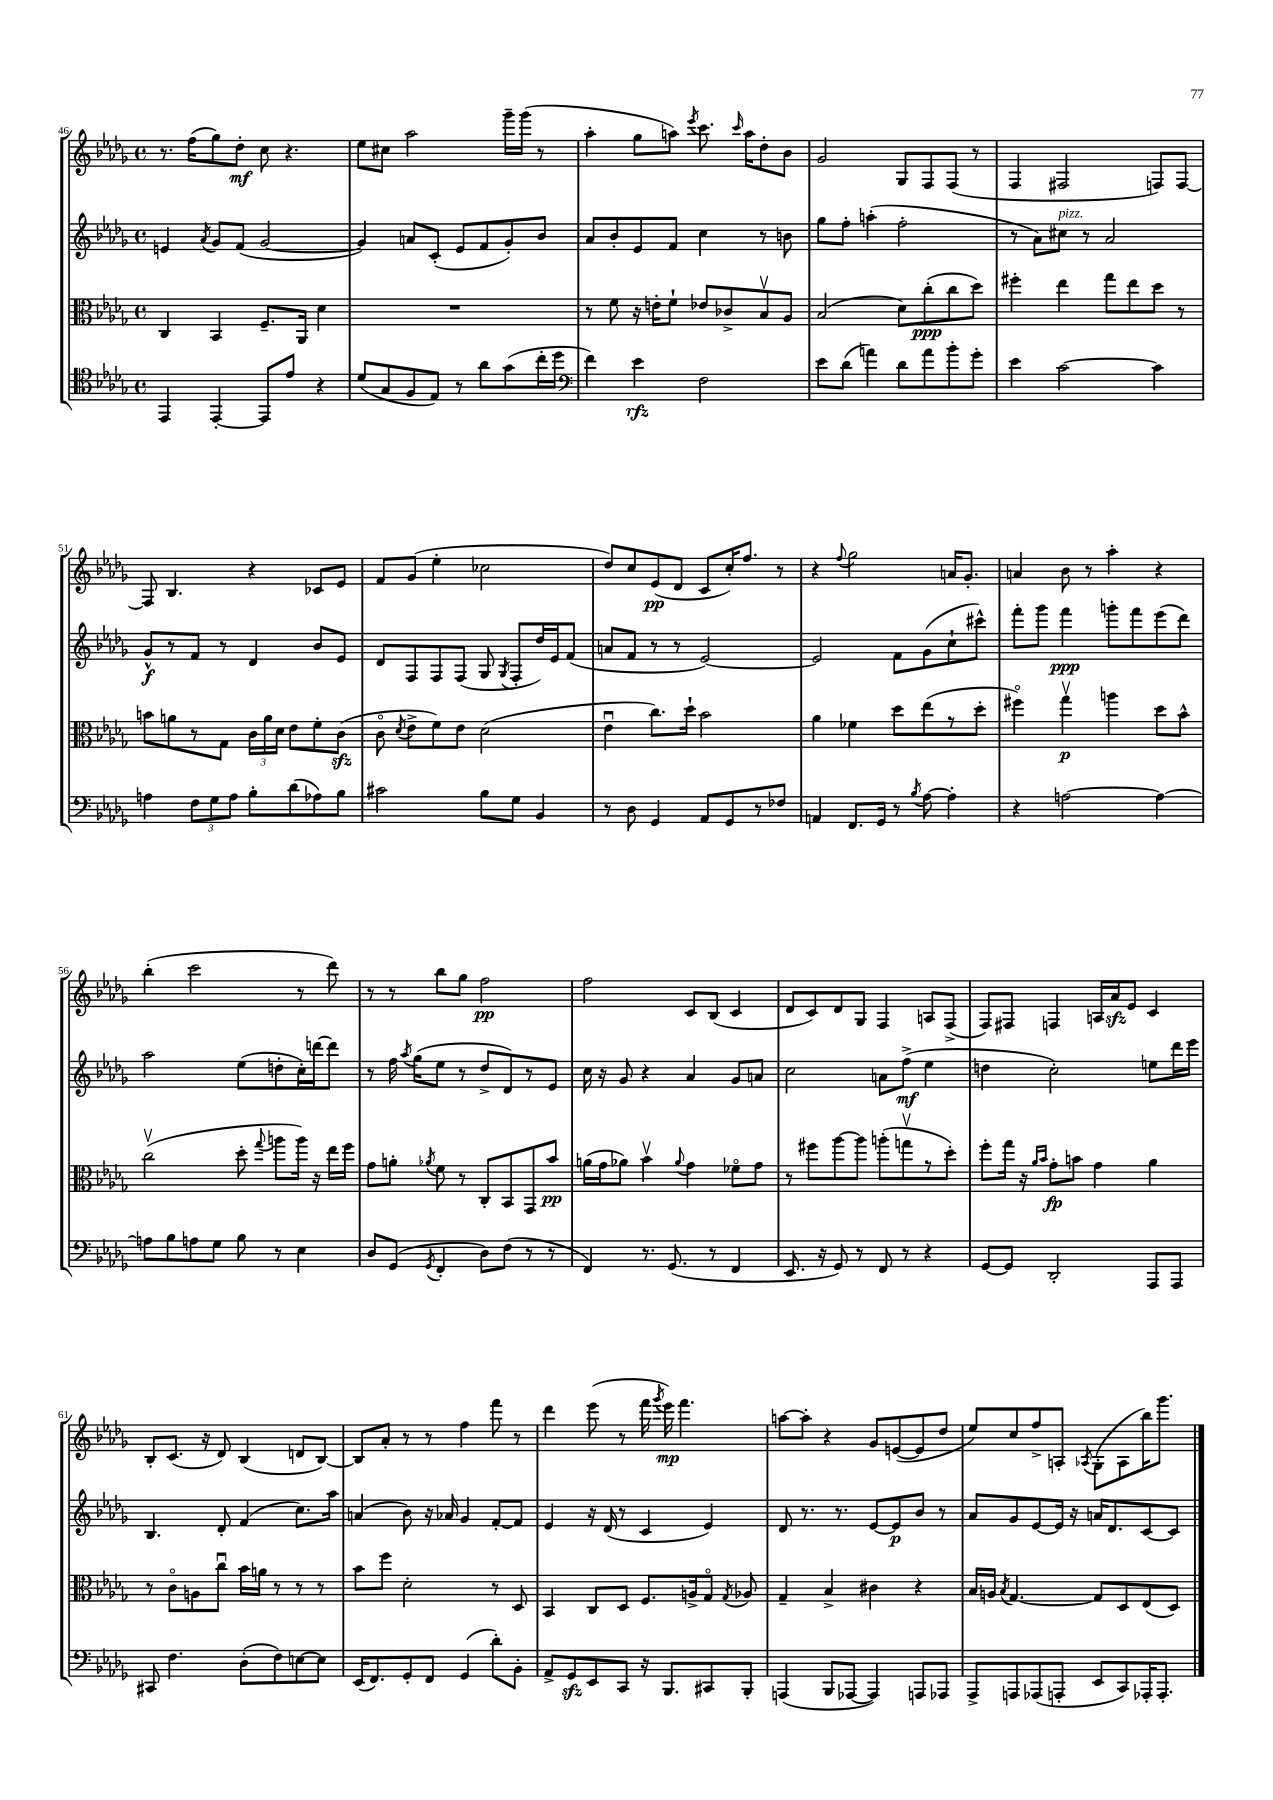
<<
\new StaffGroup <<
\new Staff = "s0" {
    \clef treble \key des \major \defaultTimeSignature \time 4/4
    \autoBeamOff r8. f''16[( ges''8) des''8]-.\mf c''8 r4. |
    ees''8[ cis''8] aes''2 ges'''16[-- ges'''16]( r8 |
    aes''4-. ges''8[ a''8]) \acciaccatura { ees'''8 } c'''8. \grace { c'''16 } a''16[ des''8-. bes'8] |
    ges'2 ges8[ f8 f8]( r8 |
    f4 fis2 f8[) f8]~ |
    f8 bes4. r4 ces'8[ ees'8] |
    f'8[ ges'8]( ees''4-. ces''2 |
    des''8[) c''8 ees'8\pp( des'8] c'8[ c''16-.) f''8.] r8 |
    r4 \appoggiatura { f''8 } ges''2 a'16[ ges'8.]-. |
    a'4 bes'8 r8 aes''4-. r4 |
    bes''4-.( c'''2 r8 des'''8) |
    r8 r8 bes''8[ ges''8] f''2\pp |
    f''2 c'8[ bes8]( c'4 |
    des'8[ c'8) des'8 ges8] f4 a8[ f8]->( |
    f8[) fis8] f4 a16[ aes'16\sfz ees'8] c'4 |
    bes8[-. c'8.]( r16 des'8) bes4( d'8[ bes8]~) |
    bes8[ aes'8]-. r8 r8 f''4 f'''8 r8 |
    des'''4 ees'''8( r8 f'''16 \acciaccatura { ges'''8 } ees'''16\mp) f'''4. |
    a''8[~ a''8]-. r4 ges'8[ e'8~( e'8 des''8] |
    ees''8[) c''8 f''8-> a8]-. \acciaccatura { aes8 } ges8[-.( aes8 bes''16) ges'''8.] \bar "|." |
}
\new Staff = "s1" {
    \clef treble \key des \major \defaultTimeSignature \time 4/4
    \autoBeamOff e'4 \acciaccatura { aes'8 } ges'8[ f'8]( ges'2~ |
    ges'4) a'8[ c'8]-.( ees'8[ f'8 ges'8-.) bes'8] |
    aes'8[ bes'8-. ees'8 f'8] c''4 r8 b'8 |
    ges''8[ f''8]-. a''4-.( f''2-. |
    r8 aes'8[) cis''8]^\markup { \italic "pizz." } r8 aes'2 |
    ges'8[-^\f r8 f'8] r8 des'4 bes'8[ ees'8] |
    des'8[ f8 f8 f8]( ges8 \acciaccatura { ges8 } f8[-. des''16) ees'16 f'8]( |
    a'8[ f'8] r8 r8 ees'2~) |
    ees'2 f'8[ ges'8( c''8-! cis'''8]-^) |
    f'''8[-. ges'''8] f'''4\ppp g'''8[-. f'''8 ees'''8( des'''8]) |
    aes''2 ees''8[( d''8-. c''16-.) d'''16~ d'''8] |
    r8 f''16 \acciaccatura { aes''8 } ges''16[( ees''8] r8 des''8[-> des'8) r8 ees'8] |
    c''16 r16 ges'8 r4 aes'4 ges'8[ a'8] |
    c''2 a'8[ f''8]->\mf( ees''4 |
    d''4 c''2-.) e''8[ des'''16 ees'''16] |
    bes4. des'8-. f'4( c''8.[) aes''16] |
    a'4( bes'8) r16 aes'16 ges'4 f'8[~-. f'8] |
    ees'4 r16 des'16( r8 c'4 ees'4) |
    des'8 r8. r8. ees'8[~ ees'8\p bes'8] r8 |
    aes'8[ ges'8 ees'8~ ees'16] r16 a'16[ des'8. c'8~ c'8] \bar "|." |
}
\new Staff = "s2" {
    \clef alto \key des \major \defaultTimeSignature \time 4/4
    \autoBeamOff c4 bes,4 f8.[-- aes,16] des'4 |
    R1 |
    r8 f'8 r16 e'16[-. f'8]-! ees'8[ ces'8-> bes8\upbow aes8] |
    bes2( des'8[) c''8-.\ppp( c''8 des''8]) |
    fis''4-. ees''4 ges''8[ ees''8 des''8] r8 |
    b'8[ a'8 r8 ges8] \tuplet 3/2 { c'16[ a'16 des'16] } ees'8[ f'8-. c'8]\sfz( |
    c'8\flageolet \acciaccatura { des'8 } ees'8[-> f'8) ees'8] des'2( |
    ees'4\downbow c''8.[) des''16]-! bes'2 |
    aes'4 fes'4 des''8[ ees''8( r8 des''8]-. |
    fis''4\flageolet) ges''4\upbow\p a''4 des''8[ bes'8]-^ |
    c''2\upbow( des''8-. \appoggiatura { ges''8 } a''8[ a''16]) r16 ees''16[ f''16] |
    ges'8[ a'8]-. \acciaccatura { aes'8 } f'8 r8 c8[-. bes,8 ges,8 bes'8]\pp |
    a'16[( ges'16 aes'8]) bes'4\upbow \appoggiatura { aes'8 } ges'4 fes'8[\flageolet ges'8] |
    r8 fis''8[ aes''8~ aes''8] a''8[-.( g''8\upbow r8 des''8]-.) |
    f''8[-. ges''16] r16 \grace { aes'16[ bes'16] } ges'8[-.\fp b'8] ges'4 aes'4 |
    r8 c'8[\flageolet a8 c''8]\downbow bes'16[ a'16] r8 r8 r8 |
    bes'8[ f''8] des'2-. r8 des8 |
    bes,4 c8[ des8] f8.[ a16-> ges8]\flageolet \acciaccatura { ges8 } aes8 |
    ges4-- bes4-> cis'4 r4 |
    bes16[ a16] \acciaccatura { bes8 } ges4.~ ges8[ des8 ees8( des8]) \bar "|." |
}
\new Staff = "s3" {
    \clef tenor \key des \major \defaultTimeSignature \time 4/4
    \autoBeamOff ees,4 ees,4~-. ees,8[ ees'8] r4 |
    des'8[( ges8 f8 ees8]) r8 aes'8[ ges'8( c''16-. des''16] |
    \clef bass f'4) ees'4\rfz f2 |
    ees'8[ des'8]( a'4) des'8[ a'8 bes'8-. ges'8]-. |
    ees'4 c'2~ c'4 |
    a4 \tuplet 3/2 { f8[ ges8 a8] } bes8[-. des'8( aes8) bes8] |
    cis'2 bes8[ ges8] bes,4 |
    r8 des8 ges,4 aes,8[ ges,8 r8 fes8] |
    a,4 f,8.[ ges,16] r8 \acciaccatura { bes8 } aes8~ aes4-. |
    r4 a2~ a4~ |
    a8[ bes8 a8 ges8] bes8 r8 ees4 |
    des8[ ges,8]( \acciaccatura { ges,8 } f,4-. des8[) f8]( r8 r8 |
    f,4) r8. ges,8.( r8 f,4 |
    ees,8. r16 ges,8) r8 f,8 r8 r4 |
    ges,8[~ ges,8] des,2-. aes,,8[ aes,,8] |
    cis,8 f4. des8[-.( f8) e8~ e8] |
    ees,16[( f,8.) ges,8-. f,8] ges,4( des'8[-.) bes,8]-. |
    aes,8[-> ges,8\sfz ees,8 c,8] r16 bes,,8.[ cis,8 bes,,8]-. |
    a,,4( bes,,8[ aes,,8]~ aes,,4) a,,8[ aes,,8] |
    aes,,8[-> a,,8 aes,,8( a,,8]-. ees,8[ c,8) aes,,16-. aes,,8.]-. \bar "|." |
}
>>
>>
\layout { \context { \Score currentBarNumber = #46 } }
